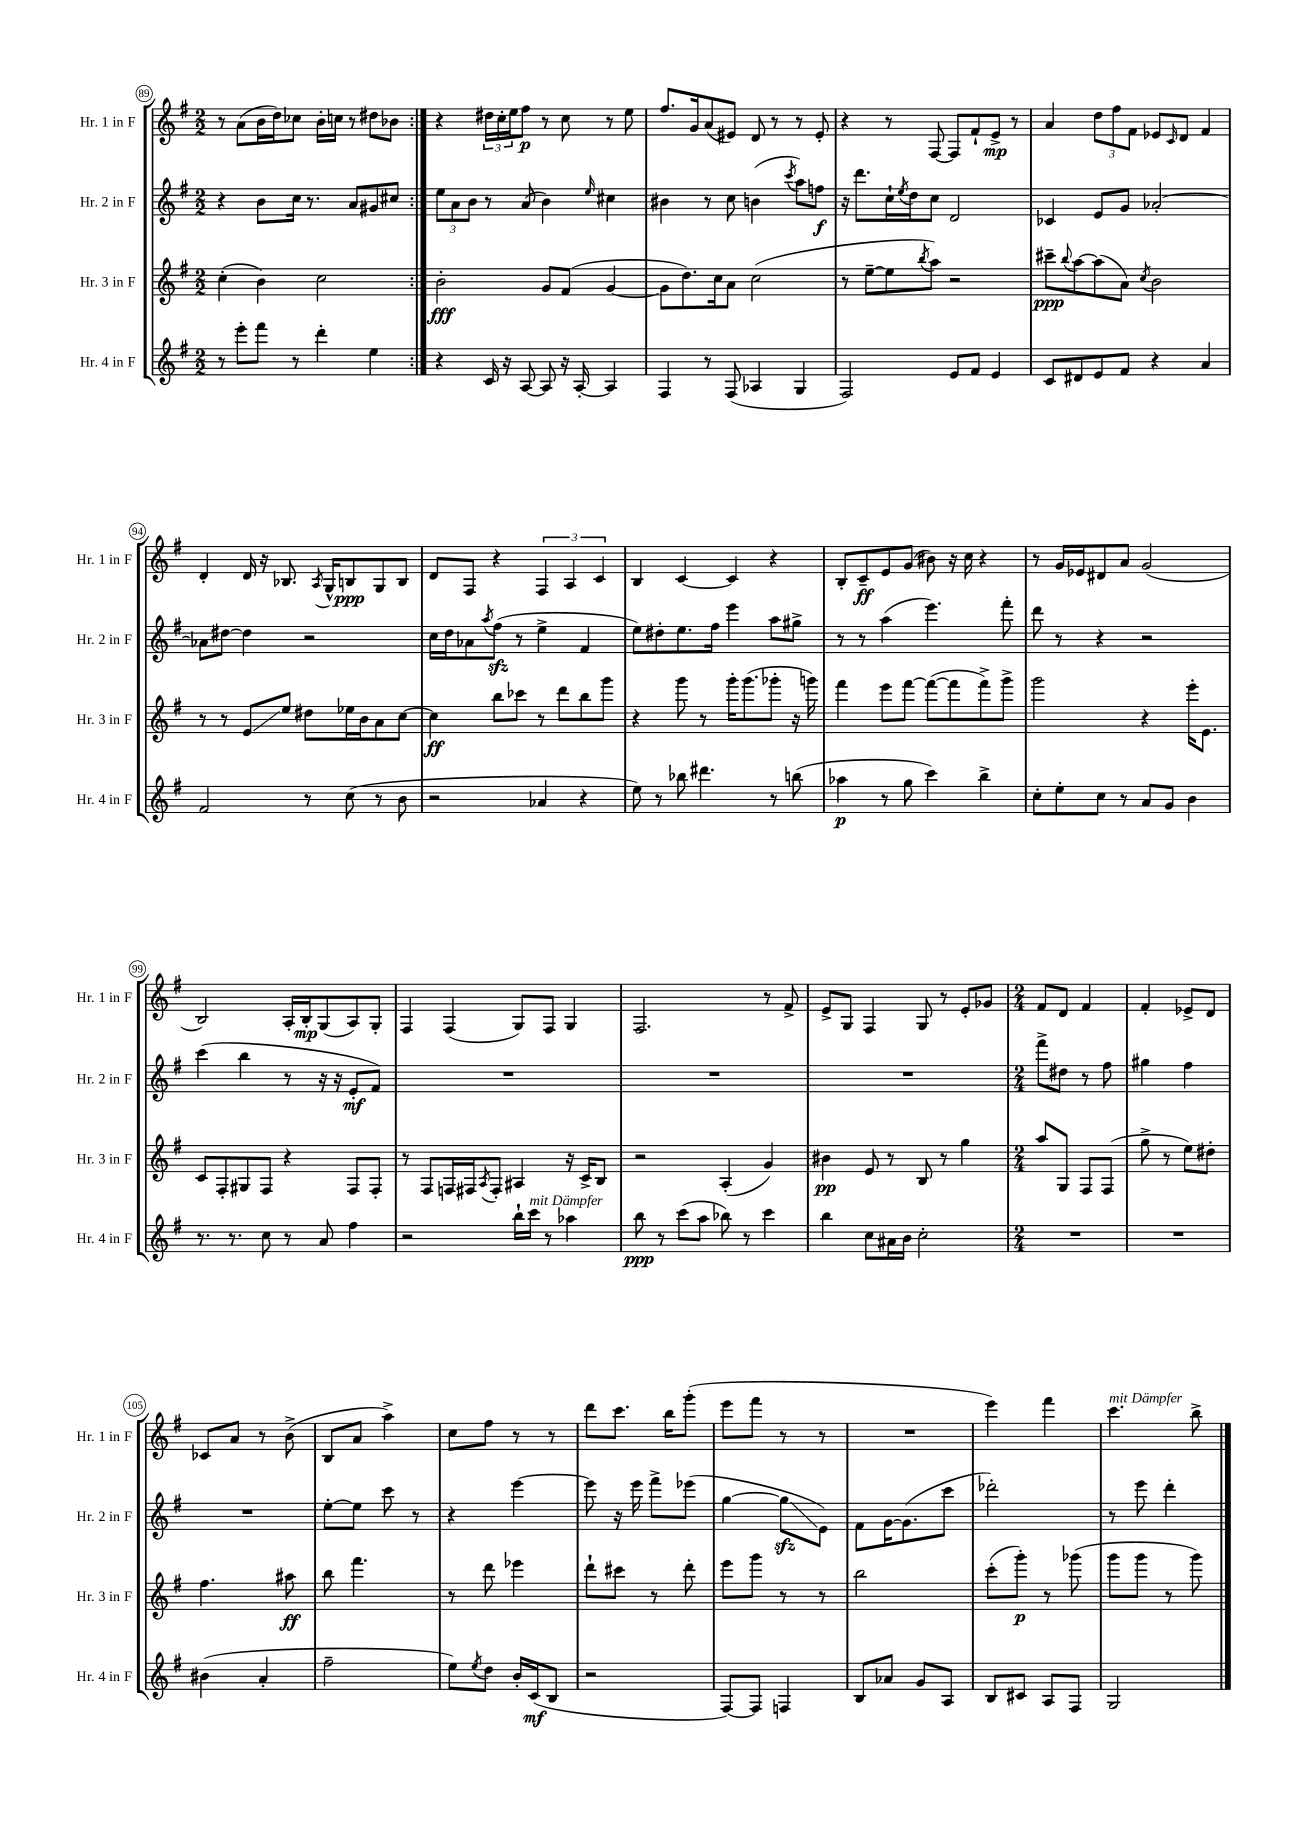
<<
\new StaffGroup <<
\new Staff = "s0" \with { instrumentName = "Hr. 1 in F" shortInstrumentName = "Hr. 1 in F" } {
    \clef treble \key g \major \numericTimeSignature \time 2/2
    \repeat volta 2 { r8 a'8( b'16 d''16) ces''8 b'16-. c''16 r8 dis''8 bes'8 | }
    r4 \tuplet 3/2 { dis''16 c''16-. e''16 } fis''8\p r8 c''8 r8 e''8 |
    fis''8. g'16 a'8( eis'8) d'8 r8 r8 eis'8-. |
    r4 r8 fis8~ fis8 fis'8-! e'8->\mp r8 |
    a'4 \tuplet 3/2 { d''8 fis''8 fis'8 } ees'8 \grace { c'16 } d'8 fis'4 |
    d'4-. d'16 r16 bes8. \acciaccatura { a8 } g16-^ b8\ppp g8 b8 |
    d'8 fis8 r4 \tuplet 3/2 { fis4 a4 c'4 } |
    b4 c'4~ c'4 r4 |
    b8-. c'8--\ff e'8 g'8( bis'8) r16 c''16 r4 |
    r8 g'16 ees'16 dis'8 a'8 g'2( |
    b2) a16-. b16-.\mp g8( a8) g8-. |
    fis4 fis4( g8) fis8 g4 |
    fis2. r8 fis'8-> |
    e'8-> g8 fis4 g8 r8 e'8-. ges'8 |
    \numericTimeSignature \time 2/4 fis'8 d'8 fis'4 |
    fis'4-. ees'8-> d'8 |
    ces'8 a'8 r8 b'8->( |
    b8 a'8 a''4->) |
    c''8 fis''8 r8 r8 |
    d'''8 c'''8. b''16 g'''8-.( |
    e'''8 fis'''8 r8 r8 |
    R2 |
    e'''4) fis'''4 |
    c'''4.^\markup { \italic "mit Dämpfer" } b''8-> \bar "|." |
}
\new Staff = "s1" \with { instrumentName = "Hr. 2 in F" shortInstrumentName = "Hr. 2 in F" } {
    \clef treble \key g \major \numericTimeSignature \time 2/2
    \repeat volta 2 { r4 b'8 c''16 r8. a'8 gis'8 cis''8 | }
    \tuplet 3/2 { e''8 a'8 b'8 } r8 a'8( b'4) \grace { e''16 } cis''4 |
    bis'4 r8 c''8 b'4( \acciaccatura { c'''8 } a''8) f''8\f |
    r16 d'''8. c''16-! \acciaccatura { e''8 } d''16 c''8 d'2 |
    ces'4 e'8 g'8 aes'2~-. |
    aes'8 dis''8~ dis''4 r2 |
    c''16 d''16 aes'8 \acciaccatura { a''8 } fis''8\sfz( r8 e''4-> fis'4 |
    e''8) dis''8-. e''8. fis''16 e'''4 a''8 gis''8-> |
    r8 r8 a''4( e'''4.) fis'''8-. |
    d'''8 r8 r4 r2 |
    c'''4( b''4 r8 r16 r16 e'8-.\mf fis'8) |
    R1 |
    R1 |
    R1 |
    \numericTimeSignature \time 2/4 fis'''8-> dis''8 r8 fis''8 |
    gis''4 fis''4 |
    R2 |
    e''8~-. e''8 c'''8 r8 |
    r4 e'''4~ |
    e'''8 r16 e'''16 fis'''8-> ees'''8( |
    g''4~ g''8\glissando\sfz e'8) |
    fis'8 g'16~ g'8.( c'''8 |
    des'''2-.) |
    r8 e'''8 d'''4-. \bar "|." |
}
\new Staff = "s2" \with { instrumentName = "Hr. 3 in F" shortInstrumentName = "Hr. 3 in F" } {
    \clef treble \key g \major \numericTimeSignature \time 2/2
    \repeat volta 2 { c''4-.( b'4) c''2 | }
    b'2-.\fff g'8 fis'8( g'4~ |
    g'8 d''8.) c''16 a'8 c''2( |
    r8 e''8~-- e''8 \acciaccatura { b''8 } a''8) r2 |
    cis'''8--\ppp \appoggiatura { b''8 } a''8~ a''8( a'8) \acciaccatura { c''8 } b'2 |
    r8 r8 e'8\glissando e''8 dis''8 ees''16 b'16 a'8 c''8~ |
    c''4\ff b''8 ces'''8 r8 d'''8 b''8 g'''8 |
    r4 g'''8 r8 g'''16-. g'''8.( ges'''8-. r16 g'''16) |
    fis'''4 e'''8 fis'''8~ fis'''8~( fis'''8 fis'''8->) g'''8-> |
    g'''2 r4 e'''16-. e'8. |
    c'8 fis8-. gis8 fis8 r4 fis8 fis8-. |
    r8 fis8 f16 fis16 \acciaccatura { a8 } fis8-. ais4 r16 c'16-> b8 |
    r2 a4-.( g'4) |
    bis'4\pp e'8 r8 b8 r8 g''4 |
    \numericTimeSignature \time 2/4 a''8 g8 fis8 fis8( |
    g''8-> r8 e''8) dis''8-. |
    fis''4. ais''8\ff |
    b''8 fis'''4. |
    r8 d'''8 ees'''4 |
    d'''8-! cis'''8 r8 d'''8-. |
    e'''8 g'''8 r8 r8 |
    b''2 |
    c'''8-.( g'''8-.\p) r8 ges'''8( |
    g'''8 g'''8 r8 g'''8) \bar "|." |
}
\new Staff = "s3" \with { instrumentName = "Hr. 4 in F" shortInstrumentName = "Hr. 4 in F" } {
    \clef treble \key g \major \numericTimeSignature \time 2/2
    \repeat volta 2 { r8 e'''8-. fis'''8 r8 d'''4-. e''4 | }
    r4 c'16 r16 a8~ a8 r16 a16~-. a4 |
    fis4 r8 fis8( aes4 g4 |
    fis2) e'8 fis'8 e'4 |
    c'8 dis'8 e'8 fis'8 r4 a'4 |
    fis'2 r8 c''8( r8 b'8 |
    r2 aes'4 r4 |
    e''8) r8 bes''8 dis'''4. r8 b''8( |
    aes''4\p r8 g''8 c'''4) b''4-> |
    c''8-. e''8-. c''8 r8 a'8 g'8 b'4 |
    r8. r8. c''8 r8 a'8 fis''4 |
    r2 b''16-! c'''16^\markup { \italic "mit Dämpfer" } r8 aes''4 |
    b''8\ppp r8 c'''8( a''8 bes''8) r8 c'''4 |
    b''4 c''8 ais'16 b'16 c''2-. |
    \numericTimeSignature \time 2/4 R2 |
    R2 |
    bis'4( a'4-. |
    fis''2-- |
    e''8) \acciaccatura { e''8 } d''8 b'16-. c'16\mf( b8 |
    r2 |
    fis8~) fis8 f4 |
    b8 aes'8 g'8 a8 |
    b8 cis'8 a8 fis8 |
    g2 \bar "|." |
}
>>
>>
\layout { \context { \Score currentBarNumber = #89 \override BarNumber.stencil = #(make-stencil-circler 0.1 0.3 ly:text-interface::print) } }
